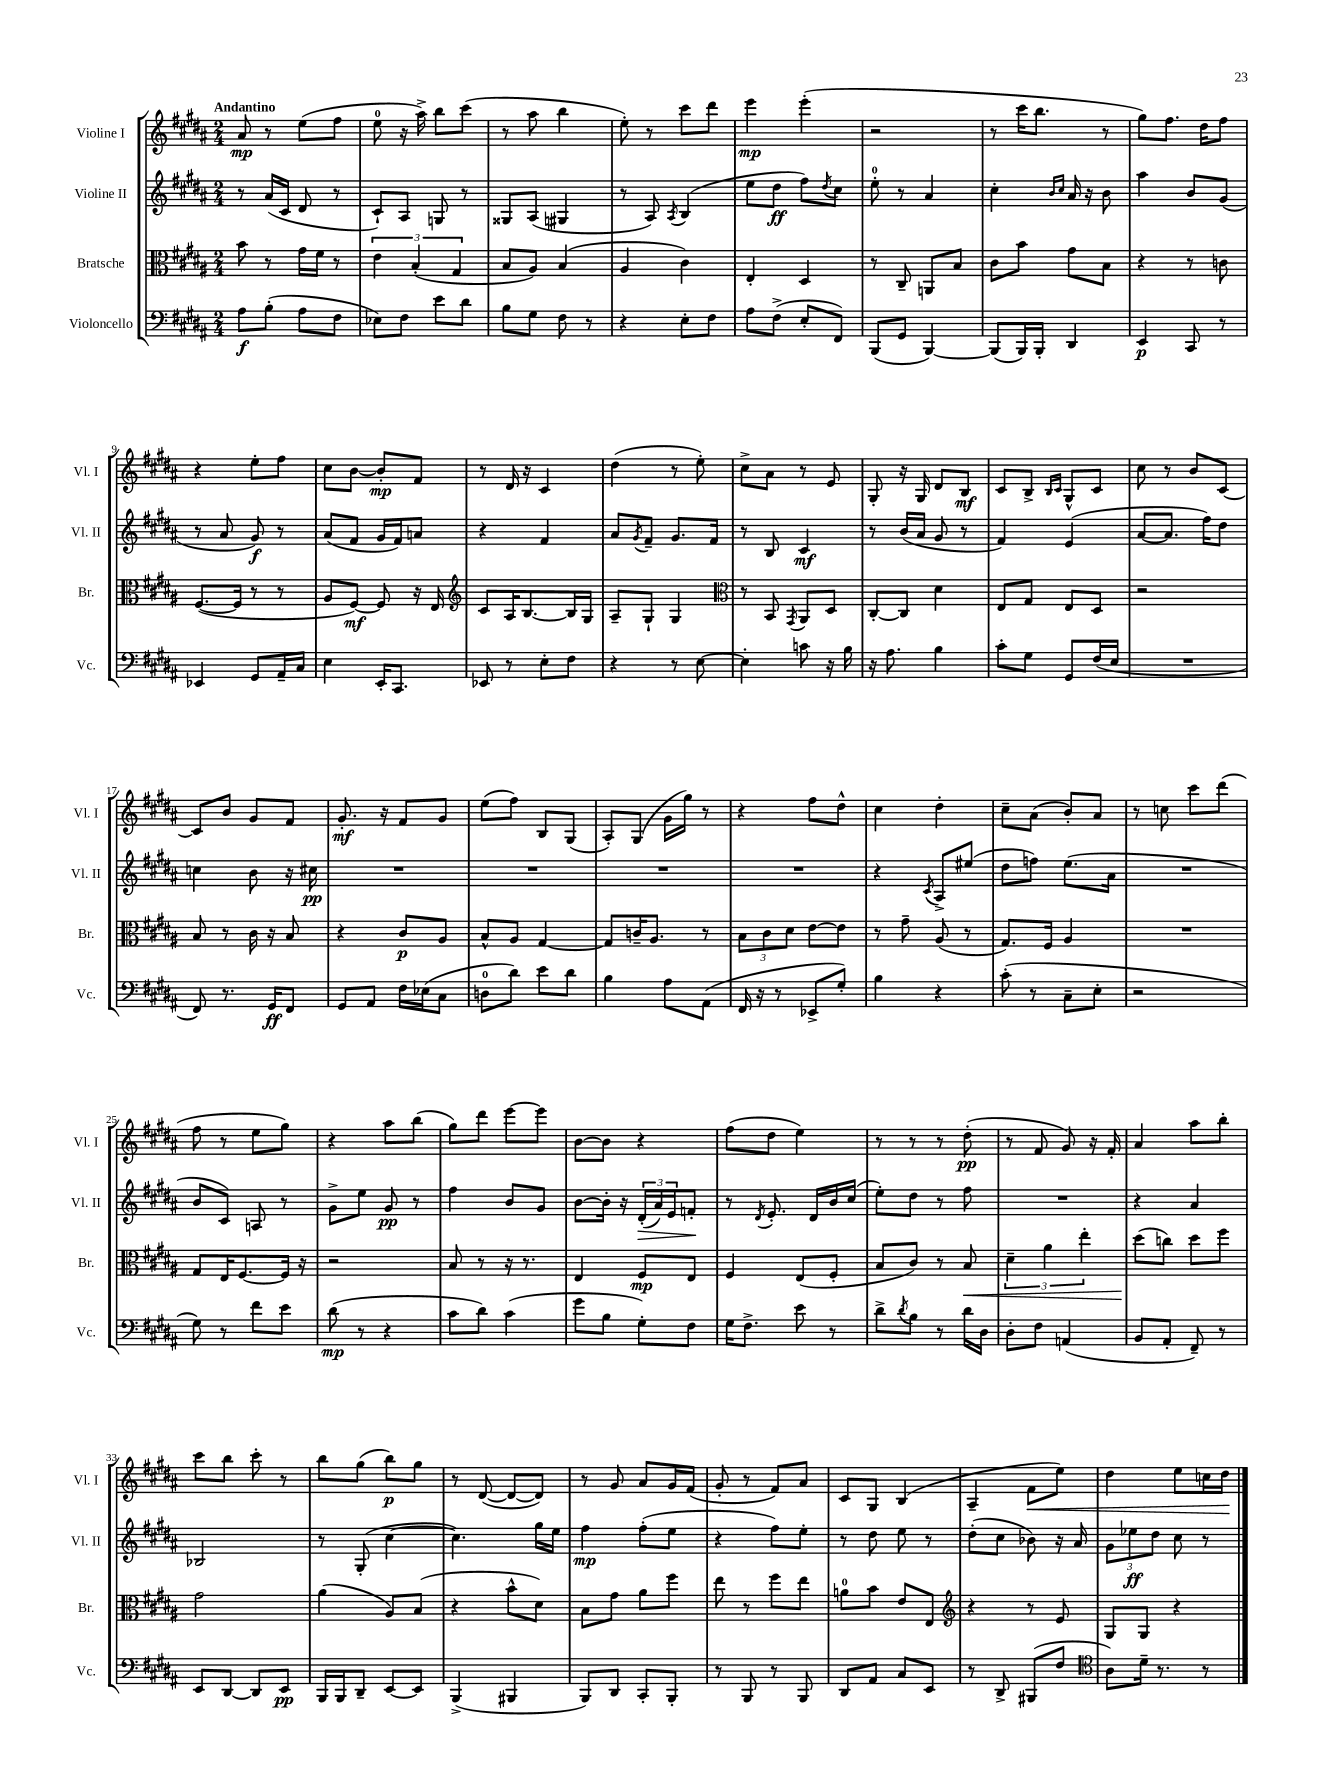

**kern	**kern	**kern	**kern
*staff4	*staff3	*staff2	*staff1
*clefF4	*clefC3	*clefG2	*clefG2
*k[f#c#g#d#a#]	*k[f#c#g#d#a#]	*k[f#c#g#d#a#]	*k[f#c#g#d#a#]
*M2/4	*M2/4	*M2/4	*M2/4
8A#	8b	8r	8a#
(8B'	8r	(16a#	8r
.	.	16c#	.
8A#	16g#	8d#	(8ee
.	16f#	.	.
8F#	8r	8r	8ff#
=	=	=	=
8E-)	6e	8c#`)	8ee
8F#	.	8A#	16r
.	(6B'	.	.
.	.	.	16aa#^)
8e	.	8G	8bb
.	6G#	.	.
8d#	.	8r	(8ccc#
=	=	=	=
8B	8B	8G##	8r
8G#	8A#)	(8A#	8aa#
8F#	(4B	4G#	4bb
8r	.	.	.
=	=	=	=
4r	4A#	8r	8ee')
.	.	8A#)	8r
.	.	8qA#	.
8E'	4c#)	(4B	8ccc#
8F#	.	.	8ddd#
=	=	=	=
8A#	4E'	8ee	4eee
(8F#^	.	8dd#	.
8E'	4D#	8ff#)	(4eee'
.	.	8qdd#	.
8FF#)	.	8cc#	.
=	=	=	=
(8BBB	8r	8ee'	2r
8GG#	8C#~	8r	.
[4BBB)	8AA	4a#	.
.	8B	.	.
=	=	=	=
(8BBB]	8c#	4cc#'	8r
16BBB)	8b	.	16ccc#
16BBB'	.	.	8.bb
.	.	16qqb	.
.	.	16qqcc#	.
4DD#	8g#	16a#	.
.	.	16r	.
.	8B	8b	8r
=	=	=	=
4EE	4r	4aa#	8gg#)
.	.	.	8.ff#
8CC#	8r	8b	.
.	.	.	16dd#
8r	8c	(8g#	8ff#
=	=	=	=
4EE-	([8.F#	8r	4r
.	.	8a#	.
.	16F#]	.	.
8GG#	8r	8g#)	8ee'
16AA#~	8r	8r	8ff#
16C#	.	.	.
=	=	=	=
4E	8A#	(8a#	8cc#
.	[8F#)	8f#	[8b
16EE'	8F#]	16g#	8b']
8.CC#	.	16f#)	.
.	16r	8a	8f#
.	16E	.	.
=	=	=	=
*	*clefG2	*	*
8EE-	8c#	4r	8r
8r	16A#	.	16d#
.	[8.B	.	16r
8E'	.	4f#	4c#
8F#	16B]	.	.
.	16G#	.	.
=	=	=	=
4r	8A#~	8a#	(4dd#
.	.	8qg#	.
.	8G#`	8f#~	.
8r	4G#	8.g#	8r
[8E	.	.	8ee')
.	.	16f#	.
=	=	=	=
*	*clefC3	*	*
4E']	8r	8r	8cc#^
.	8BB	8B	8a#
.	8qGG#	.	.
8c	8AA#	4c#	8r
16r	8D#	.	8e
16B	.	.	.
=	=	=	=
16r	[8C#'	8r	8G#'
8.A#	.	.	.
.	8C#]	(16b	16r
.	.	16a#	16G#
4B	4d#	8g#	8d#
.	.	8r	8B
=	=	=	=
8c#'	8E	4f#)	8c#
8G#	8G#	.	8B^
.	.	.	16qqB
.	.	.	16qqc#
8GG#	8E	(4e	8G#^^
(16F#	8D#	.	8c#
16E	.	.	.
=	=	=	=
2r	2r	[8a#	8cc#
.	.	8.a#]	8r
.	.	.	8b
.	.	16ff#)	.
.	.	8dd#	[8c#
=	=	=	=
8FF#)	8B	4cc	8c#]
8.r	8r	.	8b
.	16c#	8b	8g#
16GG#	16r	.	.
8FF#	8B	16r	8f#
.	.	16cc#	.
=	=	=	=
8GG#	4r	2r	8.g#'
8AA#	.	.	.
.	.	.	16r
16F#	8c#	.	8f#
(16E-	.	.	.
8C#	8A#	.	8g#
=	=	=	=
8D	8B^^	2r	(8ee
8d#)	8A#	.	8ff#)
8e	[4G#	.	8B
8d#	.	.	(8G#
=	=	=	=
4B	8G#]	2r	8A#')
.	16c~	.	(8G#
.	8.A#	.	.
8A#	.	.	16g#
.	.	.	16gg#)
(8AA#	8r	.	8r
=	=	=	=
16FF#	12B	2r	4r
16r	.	.	.
.	12c#	.	.
8r	.	.	.
.	12d#	.	.
8EE-^	[8e	.	8ff#
8G#')	8e]	.	8dd#^^
=	=	=	=
4B	8r	4r	4cc#
.	8g#~	.	.
.	.	8qc#	.
4r	(8A#	8A#^	4dd#'
.	8r	(8ee#	.
=	=	=	=
(8c#'	8.G#)	8dd#	8cc#~
8r	.	8ff)	(8a#
.	16F#	.	.
8C#~	4A#	(8.ee	8b')
8E'	.	.	8a#
.	.	16a#	.
=	=	=	=
2r	2r	2r	8r
.	.	.	8cc
.	.	.	8ccc#
.	.	.	(8ddd#
=	=	=	=
8G#)	8G#	8b	8ff#
8r	16E	8c#)	8r
.	[8.F#	.	.
8f#	.	8A	8ee
8e	16F#]	8r	8gg#)
.	16r	.	.
=	=	=	=
(8d#	2r	8g#^	4r
8r	.	8ee	.
4r	.	8g#	8aa#
.	.	8r	(8bb
=	=	=	=
8c#	8B	4ff#	8gg#)
8d#)	8r	.	8ddd#
(4c#	16r	8b	[8eee
.	8.r	.	.
.	.	8g#	8eee]
=	=	=	=
8g#	4E	[8b	[8b
8B	.	16b']	8b]
.	.	16r	.
8G#')	8F#	(24d#'	4r
.	.	24a#)	.
.	.	24e	.
8F#	8E	8f'	.
=	=	=	=
16G#	4F#	8r	(8ff#
8.F#^	.	.	.
.	.	8qd#	.
.	.	8.e'	8dd#
8e	(8E	.	4ee)
.	.	16d#	.
8r	8F#'	16b	.
.	.	(16cc#	.
=	=	=	=
8d#^	8B	8ee')	8r
8qd#	.	.	.
8B	8c#)	8dd#	8r
8r	8r	8r	8r
16d#	8B	8ff#	(8dd#'
16D#	.	.	.
=	=	=	=
8D#'	6d#~	2r	8r
8F#	.	.	8f#
.	6a#	.	.
(4AA	.	.	8g#)
.	6ee'	.	.
.	.	.	16r
.	.	.	16f#'
=	=	=	=
8BB	(8dd#	4r	4a#
8AA#'	8cc)	.	.
8FF#~)	8dd#	4a#	8aa#
8r	8ff#	.	8bb'
=	=	=	=
8EE	2g#	2B-	8ccc#
[8DD#	.	.	8bb
8DD#]	.	.	8ccc#'
8EE	.	.	8r
=	=	=	=
16BBB	(4a#	8r	8bb
16BBB	.	.	.
8DD#~	.	(8G#'	(8gg#
[8EE	8A#)	[4cc#	8bb)
8EE]	(8B	.	8gg#
=	=	=	=
(4BBB^	4r	4.cc#])	8r
.	.	.	([8d#
4BBB#	8b^^	.	8d#_
.	8d#)	16gg#	8d#])
.	.	16ee	.
=	=	=	=
8BBB)	8B	4ff#	8r
8DD#	8g#	.	8g#
8CC#'	8a#	(8ff#'	8a#
8BBB'	8ff#	8ee	16g#
.	.	.	(16f#
=	=	=	=
8r	8ee	4r	8g#'
8BBB	8r	.	8r
8r	8ff#	8ff#)	8f#)
8BBB	8ee	8ee'	8a#
=	=	=	=
8DD#	8a	8r	8c#
8AA#	8b	8dd#	8G#
8C#	8e	8ee	(4B
8EE	8E	8r	.
=	=	=	=
*	*clefG2	*	*
8r	4r	(8dd#'	4A#~
8DD#^	.	8cc#	.
(8BBB#	8r	8b-)	8f#
8F#	8e	16r	8ee)
.	.	16a#	.
=	=	=	=
*clefC4	*	*	*
8A#)	8G#	12g#	4dd#
.	.	12ee-	.
16d#~	8G#	.	.
.	.	12dd#	.
8.r	.	.	.
.	4r	8cc#	8ee
8r	.	8r	16cc
.	.	.	16dd#
==	==	==	==
*-	*-	*-	*-
